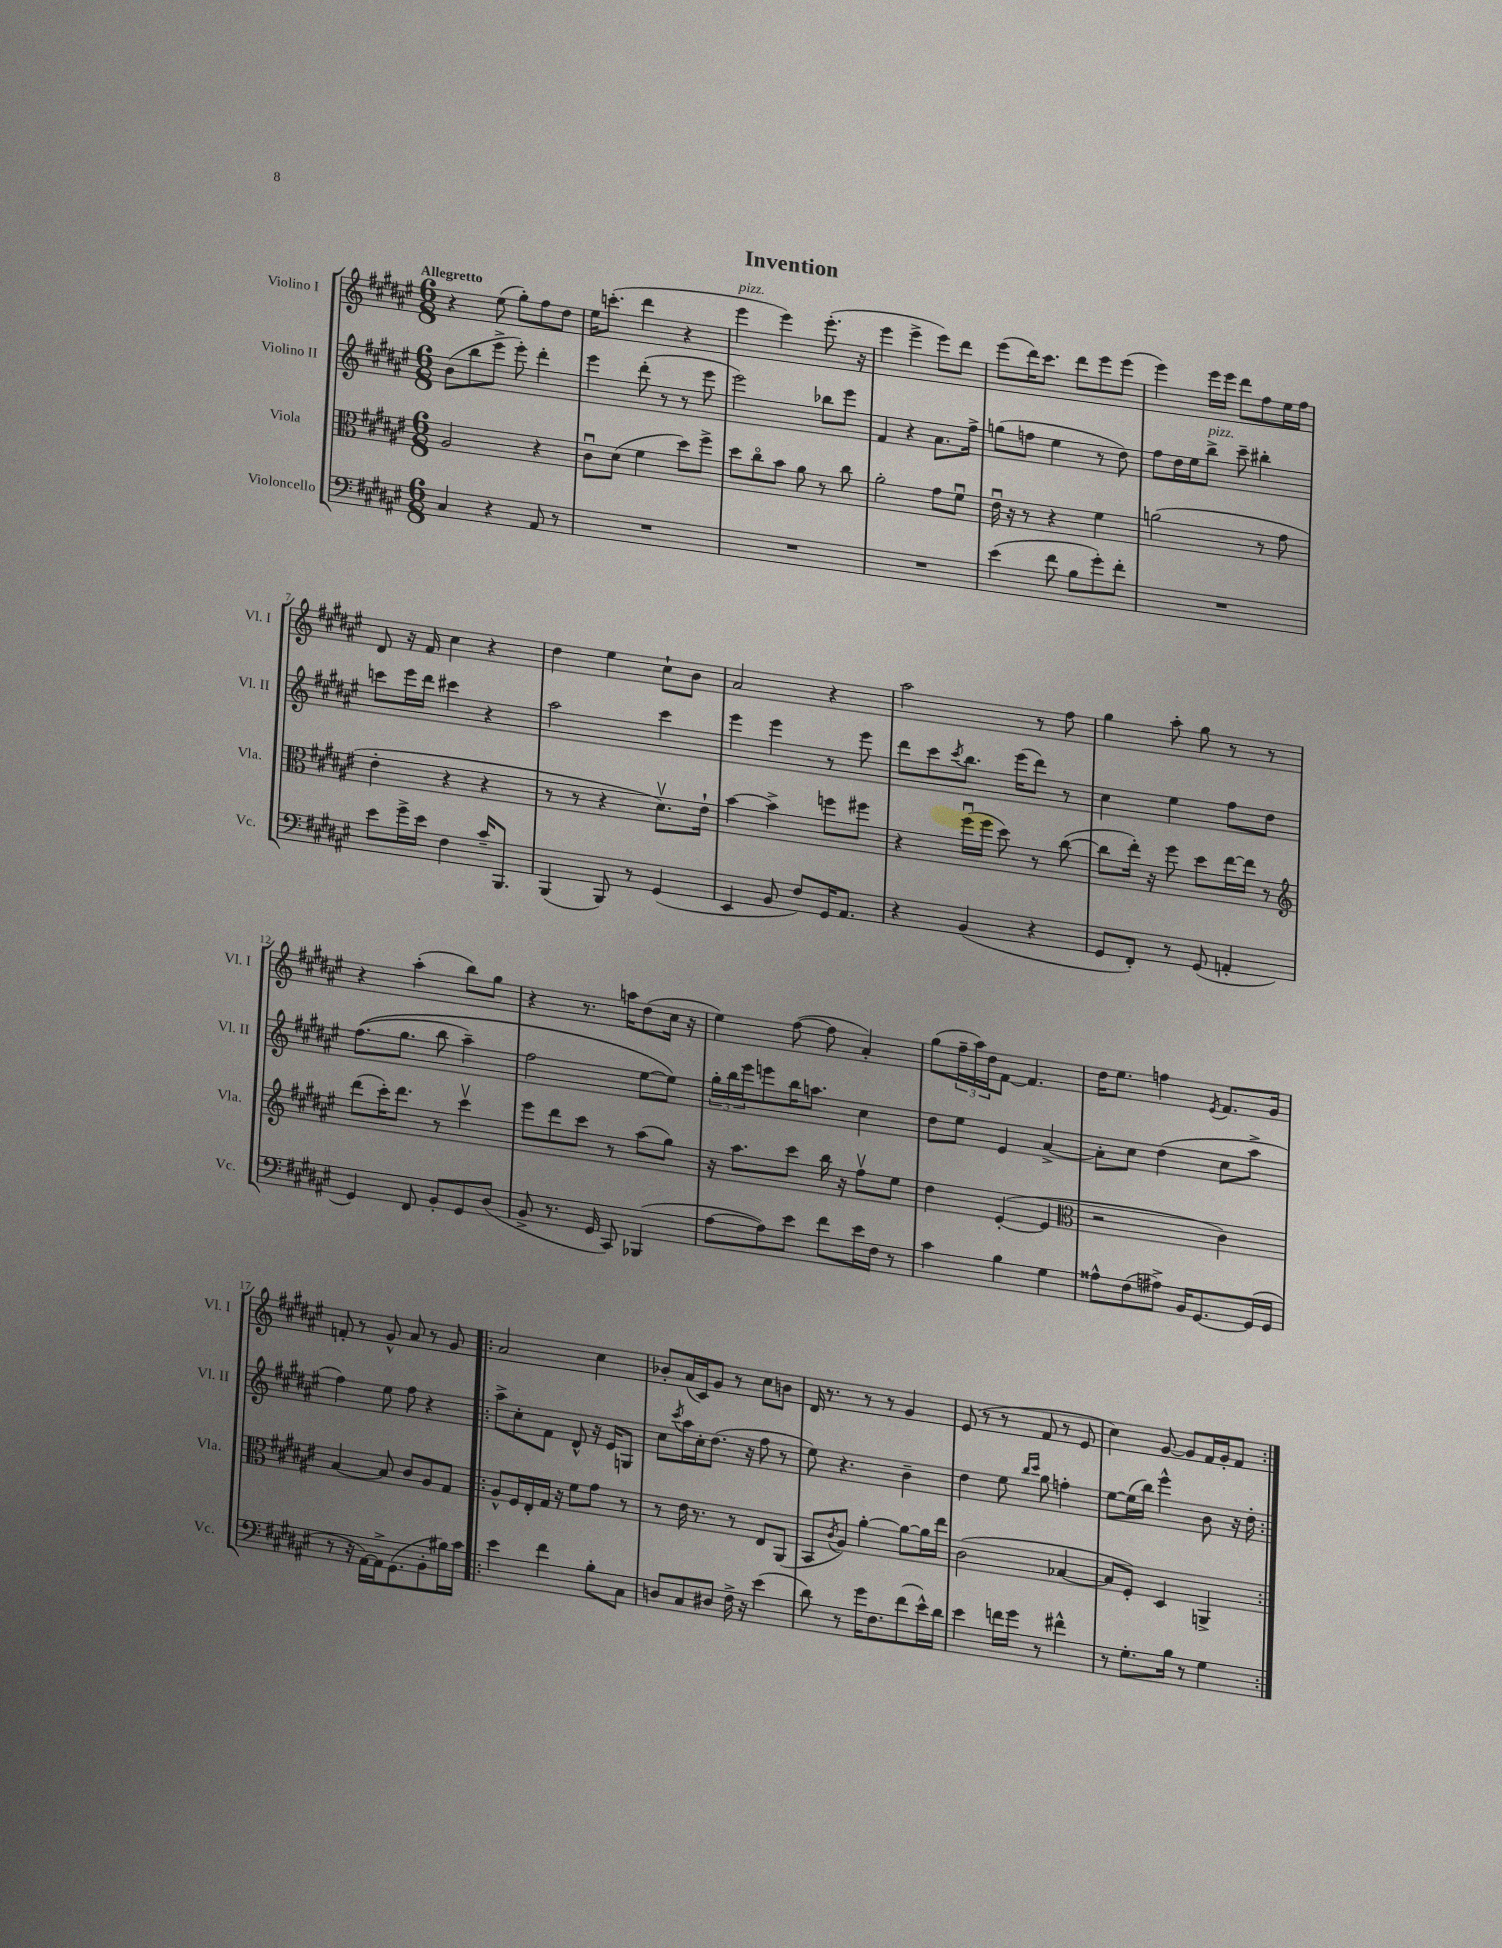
\header { title = "Invention" }
<<
\new StaffGroup <<
\new Staff = "s0" \with { instrumentName = "Violino I" shortInstrumentName = "Vl. I" } {
    \clef treble \key fis \major \numericTimeSignature \time 6/8 \tempo "Allegretto"
    r4 eis''8( gis''8-.) fis''8 dis''8 |
    eis''16 c'''8.-.( dis'''4 r4 |
    eis'''4^\markup { \italic "pizz." } eis'''4) eis'''8.-.( r16 |
    eis'''4 eis'''4-> eis'''8) dis'''8 |
    eis'''8( dis'''16) cis'''8. dis'''8 eis'''8 eis'''8( |
    eis'''4) eis'''16 eis'''16 dis'''8 fis''8 eis''16 fis''16 |
    dis'8 r16 fis'16 cis''4 r4 |
    dis''4 eis''4 cis''8-! b'8 |
    ais'2 r4 |
    ais''2 r8 fis''8 |
    gis''4 ais''8-. gis''8 r8 r8 |
    r4 ais''4-.( b''8) gis''8 |
    r4 r8. a''16 dis''8( cis''16 r16 |
    eis''4) fis''8~( fis''8 ais'4-.) |
    gis''8( \tuplet 3/2 { fis''16-- ais''16) dis''16 } fis'8~ fis'4. |
    dis''16 eis''8. f''4 \acciaccatura { eis'8 } fis'8. gis'16 |
    f'8-. r8 gis'8-^ ais'8 r8 gis'8 |
    \repeat volta 2 { ais'2 cis''4 |
    bes'8-. ais'16( cis'16) gis'8 r8 cis''8 b'8 |
    dis'16 r8. r8 r8 gis'4 |
    eis'8( r8 r8 fis'8 r8 eis'8 |
    cis''4) gis'8~ gis'8 fis'16 gis'16-. fis'8 | }
}
\new Staff = "s1" \with { instrumentName = "Violino II" shortInstrumentName = "Vl. II" } {
    \clef treble \key fis \major \numericTimeSignature \time 6/8
    b'8( b''8 eis'''8-> eis'''8-.) dis'''4-. |
    eis'''4 dis'''8-.( r8 r8 eis'''8 |
    eis'''2) bes''8 eis'''8 |
    fis'4 r4 ais'8. fis''16-> |
    g''8( f''8 eis''4 r8 dis''8) |
    fis''8 dis''16 eis''16 b''8->^\markup { \italic "pizz." } cis'''8-- bis''4-. |
    c'''8 eis'''16 dis'''16 cis'''4 r4 |
    ais''2 cis'''4 |
    eis'''4 eis'''4 r8 eis'''8 |
    dis'''8 cis'''8 \acciaccatura { cis'''8 } b''8. eis'''16( dis'''8) r8 |
    cis''4 eis''4 fis''8 dis''8 |
    fis''8.(\( gis''8. b''8 ais''4--) |
    fis''2 eis''8~ eis''8\) |
    \tuplet 3/2 { gis''16-. b''16 eis'''16 } e'''8 b''16 a''8. cis''4 |
    dis''8 eis''8 eis'4 ais'4~-> |
    ais'8-. cis''8 dis''4( cis''8 ais''8-> |
    fis''4) eis''8 fis''8 r4 |
    \repeat volta 2 { ais''8-> cis''8-. fis'8 dis'8-^ r16 eis'16 g8 |
    cis''8 \acciaccatura { cis'''8 } ais''16 cis''16-. dis''8.( r16 fis''8 r8 |
    eis''8) r4. b'4-- |
    dis''4 eis''8 \grace { b''16 cis'''16 } gis''8 f''4-. |
    eis''8~ eis''16( b''16) eis'''4-^ b'8 r16 dis''16-. | }
}
\new Staff = "s2" \with { instrumentName = "Viola" shortInstrumentName = "Vla." } {
    \clef alto \key fis \major \numericTimeSignature \time 6/8
    ais2 r4 |
    cis'8\downbow dis'8( fis'4 dis''8) fis''8-> |
    dis''8 cis''8\flageolet b'8 ais'8 r8 cis''8 |
    ais'2-. gis'8 fis'8\downbow |
    eis'16\downbow r16 r8 r4 fis'4 |
    a'2( r8 gis'8 |
    eis'4-. r4 r4 |
    r8 r8 r4 dis'8.\upbow) eis'16-! |
    b'4~ b'4-> f''8 fis''8 |
    r4 fis''16\downbow( fis''16 dis''8) r8 cis''8~( |
    cis''8 eis''16-.) r16 fis''8 dis''8 eis''16~ eis''16 r8 |
    \clef treble dis'''8( cis'''16-.) dis'''8. r8 cis'''4\upbow |
    eis'''8 dis'''8 cis'''8 r8 ais''8( gis''8) |
    r16 ais''8. cis'''8 b''16 r16 fis''8\upbow eis''8 |
    dis''4 eis'4~-.( eis'4 |
    \clef alto r2 cis'4) |
    b4~ b8 cis'8 ais8 gis8 |
    \repeat volta 2 { ais8-^ fis16 eis16-. gis16 r16 fis'8 gis'8 r8 |
    r8 eis'16 r8. r8 eis8 ais,8( |
    b,8 \acciaccatura { cis'8 } ais8) ais'4~-. ais'8~ ais'16 eis''16 |
    cis'2( bes4~ |
    bes8 fis8-.) dis4 a,4-> | }
}
\new Staff = "s3" \with { instrumentName = "Violoncello" shortInstrumentName = "Vc." } {
    \clef bass \key fis \major \numericTimeSignature \time 6/8
    cis4 r4 ais,8 r8 |
    R2. |
    R2. |
    R2. |
    eis'4( fis'8 b8 gis'8-.) fis'8-. |
    R2. |
    eis'8 gis'16-> eis'16 fis4 cis'16-- b,,8. |
    b,,4( b,,8) r8 gis,4( |
    eis,4 b,8 fis8) gis,16 ais,8. |
    r4 b,4( r4 |
    gis,8 fis,8-.) r8 gis,8( a,4-. |
    gis,4) fis,8 b,8-. gis,8 dis8( |
    b,8-> r8. gis,16 cis,8) bes,,4( |
    ais8~ ais8) eis'8 fis'8 eis'16 fis16 r8 |
    cis'4 b4 gis4 |
    aisis8-^ fis8( ais8->) b,16 gis,8.~ gis,16( gis,16 |
    r8 r16 ais,16~) ais,16-> gis,8.( b,8-. bis16) cis'16 |
    \repeat volta 2 { eis'4 fis'4 b8-. cis8 |
    d8 cis8 dis8 fis16-> r16 eis'4( |
    dis'8) r8 gis'16 fis8. fis'8( eis'16-^) dis'16 |
    eis'4 f'16 gis'16 r8 fis'4-^ |
    r8 gis8.-. b16 r8 gis4 | }
}
>>
>>
